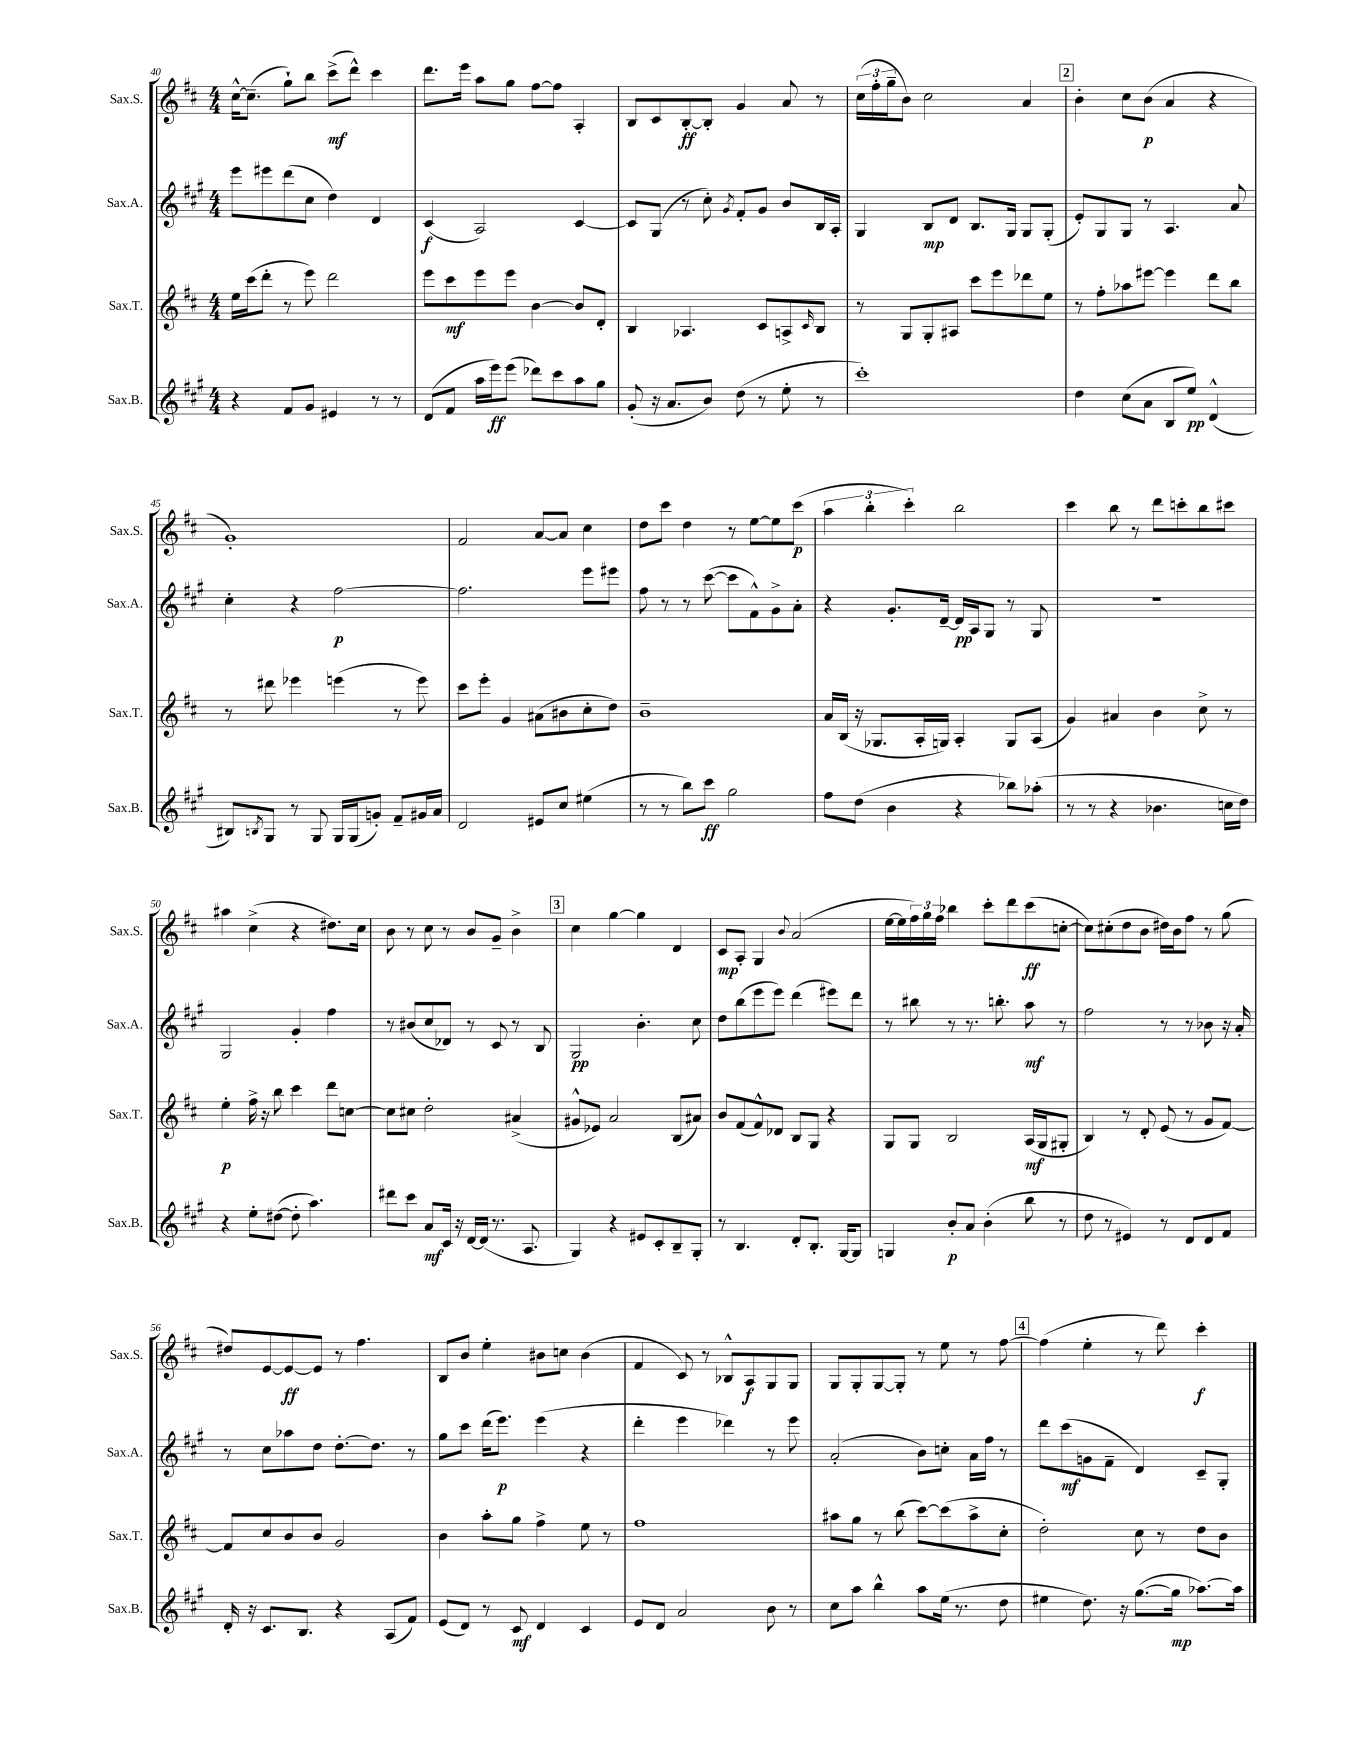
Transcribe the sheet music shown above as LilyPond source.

<<
\new StaffGroup <<
\new Staff = "s0" \with { instrumentName = "Sax.S." shortInstrumentName = "Sax.S." } {
    \clef treble \key d \major \numericTimeSignature \time 4/4
    cis''16~-^ cis''8.--( g''8-!) b''8 cis'''8->\mf( d'''8-^) cis'''4 |
    d'''8. e'''16 a''8 g''8 fis''8~ fis''8 a4-. |
    b8 cis'8 b8~-.\ff b8-. g'4 a'8 r8 |
    \tuplet 3/2 { cis''16( fis''16-. g''16-- } b'8) cis''2 a'4 |
    \mark \markup { \box "2" } b'4-. cis''8 b'8\p( a'4 r4 |
    g'1-.) |
    fis'2 a'8~ a'8 cis''4 |
    d''8 cis'''8 d''4 r8 e''8~ e''8 cis'''8\p( |
    \tuplet 3/2 { a''4 b''4-. cis'''4-.) } b''2 |
    cis'''4 b''8 r8 d'''8 c'''8-. b''8 cis'''8 |
    ais''4 cis''4->( r4 dis''8.) cis''16 |
    b'8 r8 cis''8 r8 b'8 g'8-- b'4-> |
    \mark \markup { \box "3" } cis''4 g''4~ g''4 d'4 |
    cis'8\mp a8-. g4 \appoggiatura { b'8 } a'2( |
    e''16~ e''16 \tuplet 3/2 { fis''16) g''16 fis''16 } bes''4 cis'''8-. d'''8 cis'''8\ff( c''8~-. |
    c''8) cis''8-.( d''8 b'8 dis''16) b'16 fis''8 r8 g''8( |
    dis''8) e'8~ e'8~\ff e'8 r8 fis''4. |
    b8 b'8 e''4-. bis'8 c''8 bis'4( |
    fis'4 cis'8) r8 bes8-^ a8\f g8 g8 |
    g8 g8-. g8~ g8-. r8 e''8 r8 fis''8~ |
    \mark \markup { \box "4" } fis''4( e''4-. r8 d'''8) cis'''4-.\f \bar "|." |
}
\new Staff = "s1" \with { instrumentName = "Sax.A." shortInstrumentName = "Sax.A." } {
    \clef treble \key a \major \numericTimeSignature \time 4/4
    e'''8 eis'''8 d'''8( cis''8 d''4) d'4 |
    cis'4\f( a2) cis'4~ |
    cis'8 gis8( r8 cis''8-.) \acciaccatura { gis'8 } fis'8-. gis'8 b'8 b16 a16-. |
    gis4 b8\mp d'8 b8. gis16 gis8 gis8-.( |
    \mark \markup { \box "2" } e'8-.) gis8 gis8 r8 a4. a'8 |
    cis''4-. r4 fis''2~\p |
    fis''2. e'''8 eis'''8 |
    fis''8 r8 r8 cis'''8~( cis'''8 fis'8-^) gis'8-> a'8-. |
    r4 gis'8.-. d'16~-- d'16\pp a16 gis8 r8 gis8 |
    R1 |
    gis2 gis'4-. fis''4 |
    r8 bis'8( cis''8 des'8) r8 cis'8 r8 b8 |
    \mark \markup { \box "3" } gis2\pp b'4.-. cis''8 |
    d''8 b''8( e'''8 e'''8) d'''4( eis'''8) d'''8 |
    r8 bis''8 r8 r8. b''8.-. a''8\mf r8 |
    fis''2 r8 r8 bes'8 r16 a'16-. |
    r8 cis''8 aes''8 d''8 d''8.~-. d''8. r8 |
    gis''8 cis'''8 d'''16( e'''8.\p) e'''4( r4 |
    d'''4-. e'''4 des'''4) r8 e'''8 |
    a'2-.( b'8) c''8-. a'16 fis''16 r8 |
    \mark \markup { \box "4" } d'''8 cis'''8\mf( g'8 fis'8-- d'4) cis'8-- gis8-. \bar "|." |
}
\new Staff = "s2" \with { instrumentName = "Sax.T." shortInstrumentName = "Sax.T." } {
    \clef treble \key d \major \numericTimeSignature \time 4/4
    e''16 cis'''16( d'''8-. r8 e'''8) d'''2 |
    e'''8 cis'''8\mf e'''8 e'''8 b'4~ b'8 d'8-. |
    b4 aes4. cis'8 a8-> \grace { cis'16 } b8 |
    r8 g8 g8-. ais8 cis'''8 e'''8 des'''8 e''8 |
    \mark \markup { \box "2" } r8 fis''8-. aes''8 eis'''8~ eis'''4 d'''8 b''8 |
    r8 dis'''8 ees'''4 e'''4( r8 e'''8) |
    cis'''8 e'''8-. g'4 ais'8( bis'8 cis''8-. d''8) |
    b'1-- |
    a'16 b16( r16 ges8. a16-. g16) a4-. g8 a8( |
    g'4) ais'4 b'4 cis''8-> r8 |
    e''4-.\p fis''16-> r16 b''8 cis'''4 d'''8 c''8~ |
    c''8 cis''8 d''2-. ais'4->( |
    \mark \markup { \box "3" } gis'8-^ ees'8) a'2 b8( ais'8) |
    b'8 fis'8( fis'8-^) des'8 b8 g8 r4 |
    g8 g8 b2 a16\mf( g16 gis8-. |
    b4) r8 d'8-. e'8( r8 g'8 fis'8~) |
    fis'8 cis''8 b'8 b'8 g'2 |
    b'4 a''8-. g''8 fis''4-> e''8 r8 |
    fis''1 |
    ais''8 g''8 r8 b''8( cis'''8~) cis'''8( ais''8-> cis''8-. |
    \mark \markup { \box "4" } d''2-.) cis''8 r8 d''8 b'8 \bar "|." |
}
\new Staff = "s3" \with { instrumentName = "Sax.B." shortInstrumentName = "Sax.B." } {
    \clef treble \key a \major \numericTimeSignature \time 4/4
    r4 fis'8 gis'8 eis'4 r8 r8 |
    d'8( fis'8 a''16 e'''16\ff) e'''8( des'''8) cis'''8 a''8 gis''8 |
    gis'8-.( r16 a'8. b'8) d''8( r8 e''8-. r8 |
    cis'''1-.) |
    \mark \markup { \box "2" } d''4 cis''8( a'8 b8 e''8\pp) d'4-^( |
    bis8) \acciaccatura { b8 } gis8 r8 gis8 gis16 gis16( g'8-.) fis'8-- gis'16 a'16 |
    d'2 eis'8 cis''8 eis''4( |
    r8 r8 b''8) cis'''8\ff gis''2 |
    fis''8 d''8( b'4 r4 bes''8) aes''8-.( |
    r8 r8 r4 bes'4. c''16 d''16) |
    r4 e''8-. dis''8~( dis''8-. a''4.) |
    dis'''8 cis'''8 a'8\mf cis'16 r16 d'16~ d'16( r8. a8. |
    \mark \markup { \box "3" } gis4) r4 eis'8 cis'8-. b8-- gis8-. |
    r8 b4. d'8-. b8.-. gis16~ gis8 |
    g4 b'8-.\p a'8 b'4-.( b''8 r8 |
    d''8 r8 eis'4) r8 d'8 d'8 fis'8 |
    d'16-. r16 cis'8. b8. r4 a8( fis'8) |
    e'8( d'8) r8 cis'8\mf d'4 cis'4 |
    e'8 d'8 a'2 b'8 r8 |
    cis''8 a''8 b''4-^ a''8 e''16( r8. d''8 |
    \mark \markup { \box "4" } eis''4 d''8.) r16 gis''8.~( gis''16\mp aes''8.~) aes''16 \bar "|." |
}
>>
>>
\layout { \context { \Score currentBarNumber = #40 } }
